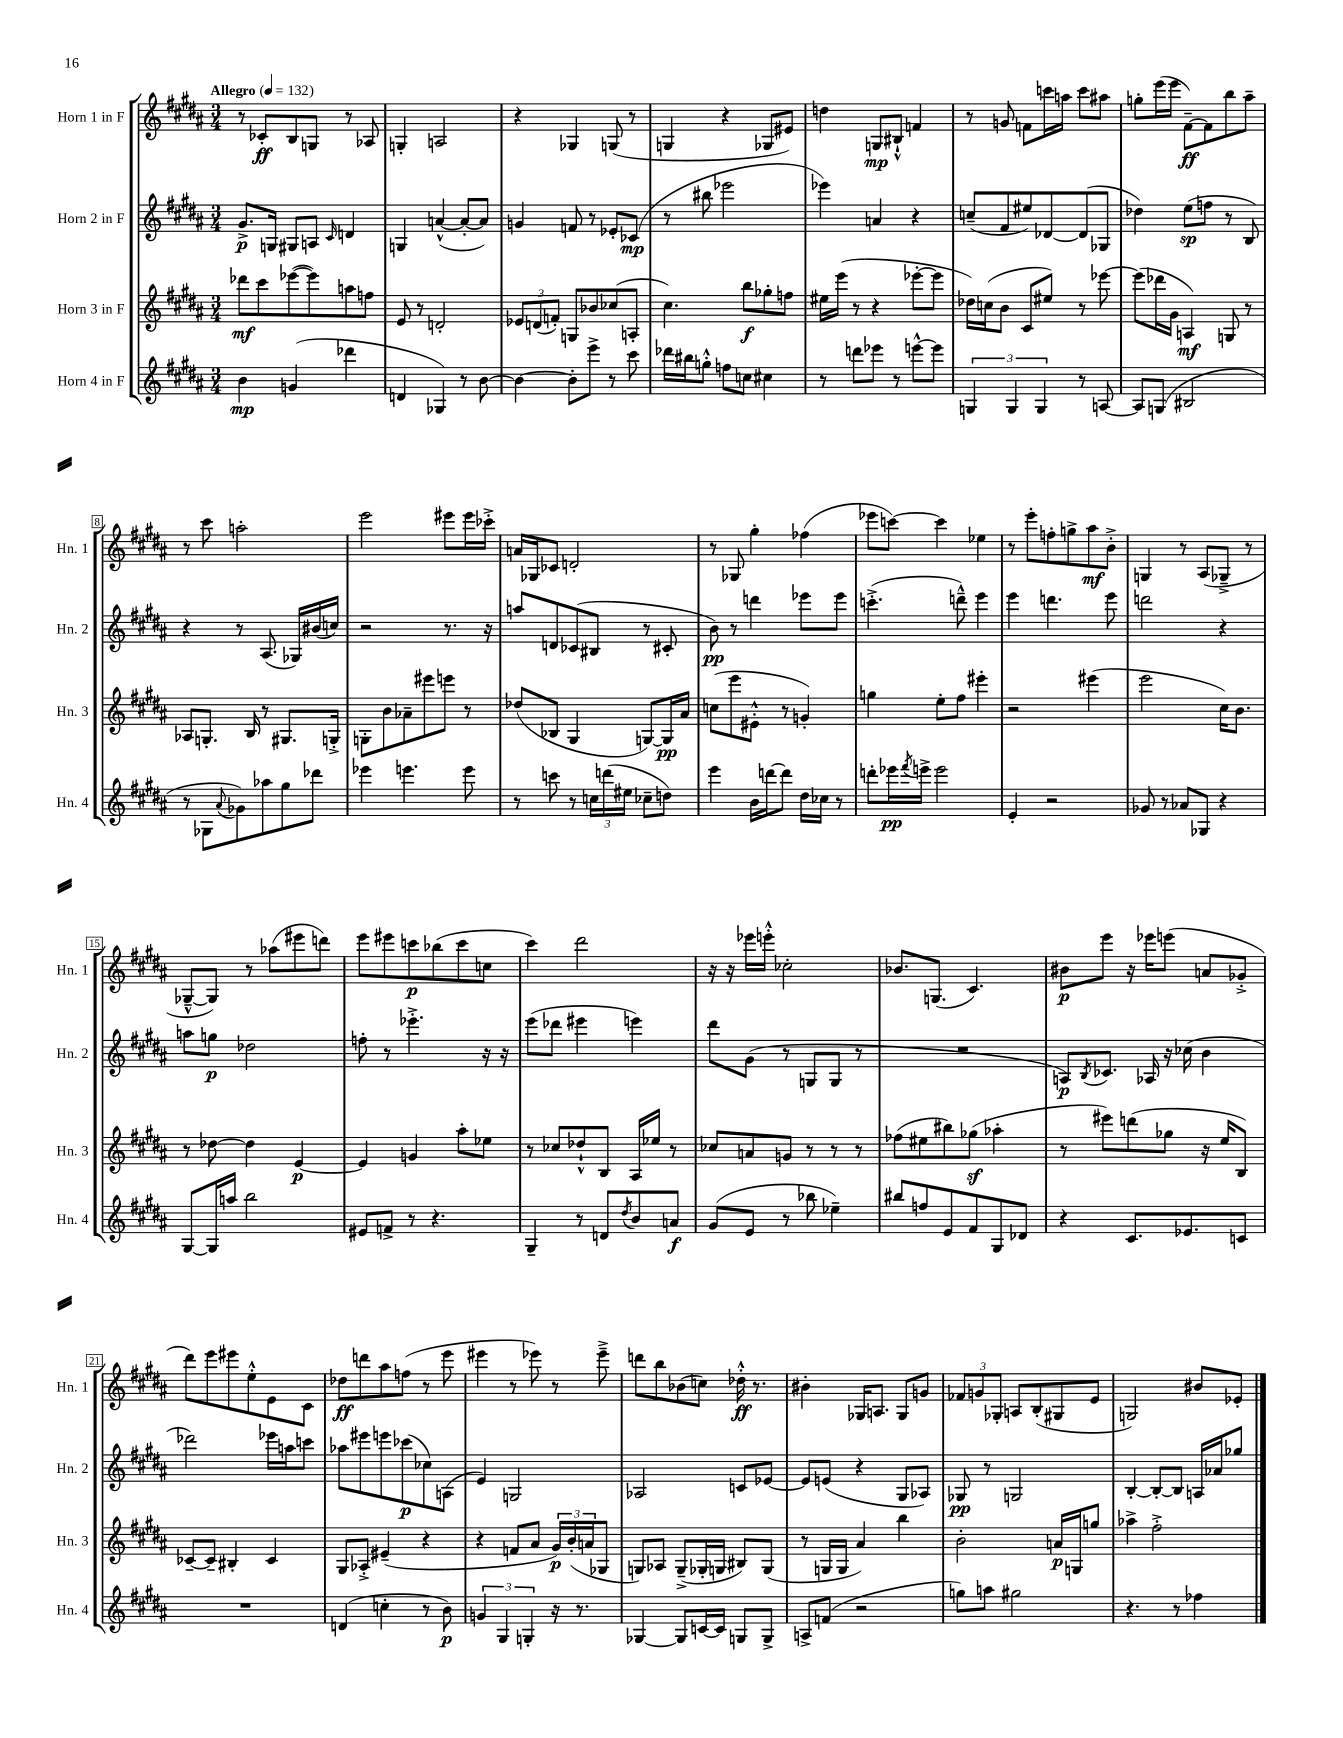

**kern	**kern	**kern	**kern
*staff4	*staff3	*staff2	*staff1
*clefG2	*clefG2	*clefG2	*clefG2
*k[f#c#g#d#a#]	*k[f#c#g#d#a#]	*k[f#c#g#d#a#]	*k[f#c#g#d#a#]
*M3/4	*M3/4	*M3/4	*M3/4
*MM132	*MM132	*MM132	*MM132
4b	8ddd-	8.g#^	8r
.	8ccc#	.	8c-'
.	.	16G	.
(4g	([8eee-	8G#	8B
.	8eee-])	8A	8G
.	.	16qqc#	.
4ddd-	8aa	4d	8r
.	8ff	.	8A-
=	=	=	=
4d	8e	4G	4G'
.	8r	.	.
4G-)	2d'	([4a^^	2A
8r	.	8a'_	.
[8b	.	8a])	.
=	=	=	=
4b_	12e-	4g	4r
.	(12d	.	.
.	12f')	.	.
8b']	8G	8f	4G-
8eee^	8b-	8r	.
8r	(8cc-	8e-'	(8G
8ccc#	8A'	(8c-	8r
=	=	=	=
16ddd-	4.cc#)	8r	4G
16bb#	.	.	.
8gg'^^	.	8bb#	.
8ff	.	2eee-	4r
8cc	8bb	.	.
4cc#	8gg-'	.	8G-
.	8ff	.	8e#)
=	=	=	=
8r	16ee#	4eee-)	4dd
.	(16eee	.	.
8ddd	8r	.	.
8eee-	4r	4a	8G
8r	.	.	8B#`^^
[8eee^^	[8eee-'	4r	4f
8eee]	8eee-]	.	.
=	=	=	=
6G	16dd-)	(8cc~	8r
.	(16cc	.	.
.	8b	8f#	8g
6G	.	.	.
.	8c#	8ee#)	8f
6G	.	.	.
.	8ee#)	[8d-	16ccc
.	.	.	16aa
8r	8r	(8d-]	8ccc
[8A	[8eee-	8G-	8aa#
=	=	=	=
8A]	(8eee-]	4dd-)	8gg'
(8G	16ddd-	.	(16eee
.	16g#	.	16eee
2B#	4A)	(8ee	[8f#~)
.	.	8ff	8f#]
.	8G	8r	8bb
.	8r	8B)	8aa#~
=	=	=	=
8r	8A-	4r	8r
8G-	8.G'	.	8ccc#
8qqa#	.	.	.
8g-)	.	8r	2aa'
.	16B	.	.
8aa-	8r	(8.A#	.
8gg#	8.G#	.	.
.	.	16G-)	.
8ddd-	.	(16b#	.
.	16G'^	16cc)	.
=	=	=	=
4eee-	8G'	2r	2eee
.	8b	.	.
4.eee	8a-~	.	.
.	8eee#	.	.
.	8eee	8.r	8eee#
8eee	8r	.	16eee#
.	.	16r	16ccc-'^
=	=	=	=
8r	(8dd-	8aa	16a
.	.	.	16G-
8ccc	8B-	8d	8c-
8r	4G#	(8c-	2d'
24cc	.	8B#	.
(24ddd	.	.	.
24ee#	.	.	.
8cc-~	[8G)	8r	.
8dd)	16G]	8c#'	.
.	16a#	.	.
=	=	=	=
4eee	(8cc	8b)	8r
.	8eee	8r	8G-
16b	8e#'^^	4ddd	4gg#'
[16ddd	.	.	.
8ddd]	8r	.	.
16dd#	4g')	8eee-	(4ff-
16cc-	.	.	.
8r	.	8eee-	.
=	=	=	=
8ddd'	4gg	(4.ccc'^	8eee-
16eee-	.	.	[8ccc)
8qfff#	.	.	.
16eee^	.	.	.
2eee	8ee'	.	4ccc]
.	8ff#	8ddd~^^)	.
.	4eee#'	4eee	4ee-
=	=	=	=
4e'	2r	4eee	8r
.	.	.	8eee'
2r	.	4.ddd	8ff'
.	.	.	8gg^
.	(4eee#	.	8aa#
.	.	8eee	8b'^
=	=	=	=
8g-	2eee	2ddd	4G
8r	.	.	.
8a-	.	.	8r
8G-	.	.	(8A#
4r	16cc#)	4r	8G-~^
.	8.b	.	.
.	.	.	8r
=	=	=	=
[8G#	8r	8aa	[8G-~^^
16G#]	[8dd-	8gg	8G-])
16aa	.	.	.
2bb	4dd-]	2dd-	8r
.	.	.	(8aa-
.	[4e	.	8eee#
.	.	.	8ddd)
=	=	=	=
8e#	4e]	8ff'	8eee
8f^	.	8r	8eee#
8r	4g	4.eee-'^	8ccc
4.r	.	.	(8bb-
.	8aa#'	.	8ccc
.	8ee-	16r	8cc
.	.	16r	.
=	=	=	=
4G#~	8r	(8eee	4ccc#)
.	8cc-	8ddd-	.
8r	8dd-`^^	4eee#	2ddd#
8d	8B	.	.
8qdd#	.	.	.
8b	16A#	4eee)	.
.	16ee-	.	.
8a	8r	.	.
=	=	=	=
(8g#	8cc-	8ddd#	16r
.	.	.	16r
8e	8a	(8g#	16eee-
.	.	.	16eee'^^
8r	8g	8r	2cc-'
8bb-	8r	8G	.
4ee-~)	8r	8G	.
.	8r	8r	.
=	=	=	=
8bb#	(8ff-	2.r	8.b-
8ff	8ee#	.	.
.	.	.	(8.G
8e	8bb#)	.	.
8f#	(8gg-	.	4.c#)
8G#	4aa-'	.	.
8d-	.	.	.
=	=	=	=
4r	8r	8A)	8b#
.	.	8qB	.
.	8eee#)	8.c-	8eee
8.c#	(8ddd	.	16r
.	.	16A-	16eee-
.	8gg-	16r	(8eee
8.e-	.	(16cc-	.
.	16r	4b	8a
.	16ee	.	.
8c	8B)	.	8g-'^
=	=	=	=
2.r	[8c-~	2ddd-)	8ddd#)
.	8c-~]	.	8eee
.	4B#'	.	8eee#
.	.	.	8ee'^^
.	4c-	16eee-	8e
.	.	16aa	.
.	.	8ccc	8c#
=	=	=	=
(4d	8G#	8aa-	8dd-
.	8A-'^	8eee#	8ddd
4cc'	(4e#~	8eee	8aa#
.	.	(8ccc-	(8ff
8r	4r	8cc-)	8r
8b)	.	(8A	8eee
=	=	=	=
6g	4r	4e)	4eee#
6G#	.	.	.
.	8f	2G	8r
6G'	.	.	.
.	8a#	.	8eee-)
16r	24g#)	.	8r
.	(24b'	.	.
8.r	.	.	.
.	24a	.	.
.	8G-	.	8eee-~^
=	=	=	=
[4G-	8G)	2A-	8ddd
.	8A-	.	8bb
8G-]	(8G~^	.	(8b-
[16c	16G-'	.	8cc)
16c]	16G	.	.
8G	8B#)	8c	16dd-'^^
.	.	.	8.r
8G^	(8G	[8e-	.
=	=	=	=
8A^	8r	8e-]	4b#'
(8f	16G	(8e	.
.	16G	.	.
2r	4a#)	4r	16G-
.	.	.	8.A
.	4bb	8G#	8G-
.	.	8A-)	8g
=	=	=	=
8gg)	2b'	8G-	12f-
.	.	.	12g
8aa	.	8r	.
.	.	.	12G-'
2gg#	.	2G	8A
.	.	.	(8B'
.	16a	.	8G#
.	16G	.	.
.	8gg	.	8e
=	=	=	=
4.r	4aa-^	[4B'	2G)
.	2ff#'^	8B'_	.
8r	.	8B]	.
4ff-	.	16A	8b#
.	.	16a-	.
.	.	8gg-	8e-'
==	==	==	==
*-	*-	*-	*-
